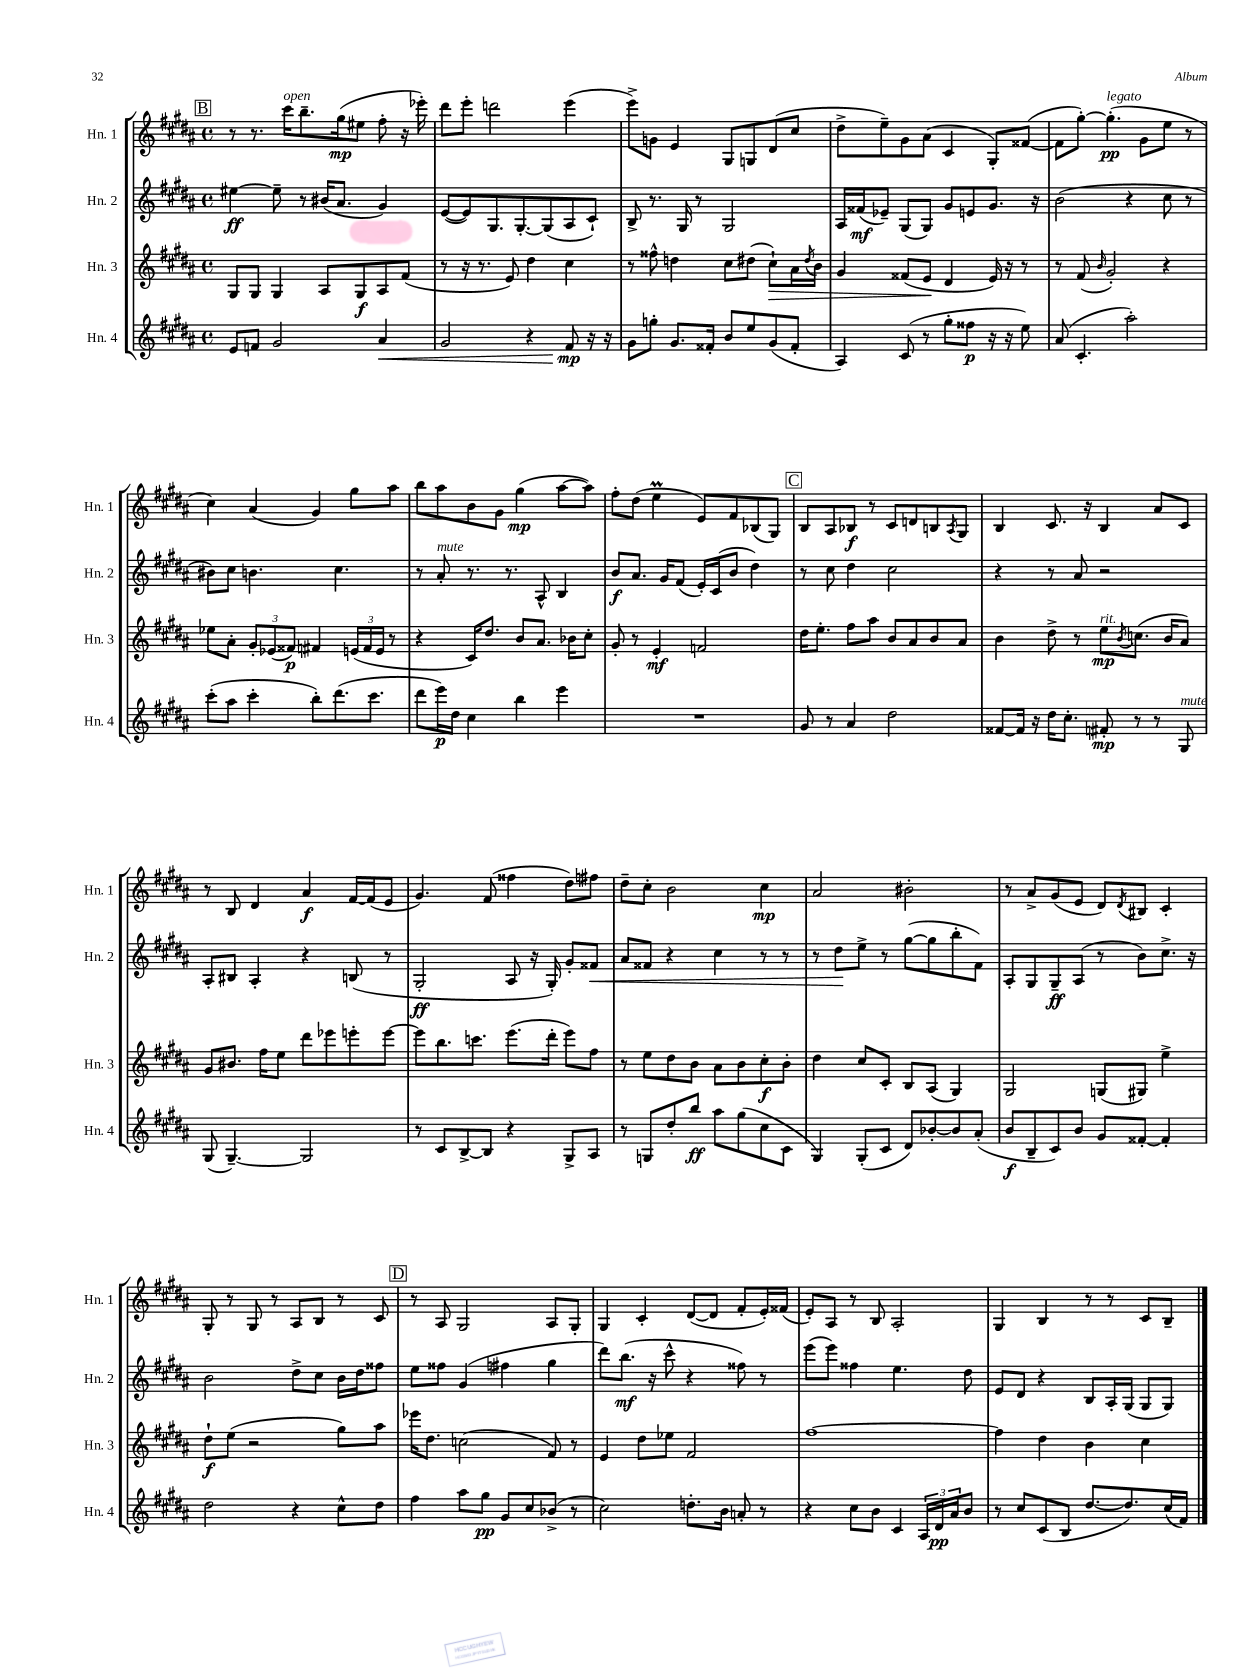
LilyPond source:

<<
\new StaffGroup <<
\new Staff = "s0" \with { instrumentName = "Hn. 1" shortInstrumentName = "Hn. 1" } {
    \clef treble \key b \major \defaultTimeSignature \time 4/4
    \mark \markup { \box "B" } r8 r8. cis'''16^\markup { \italic "open" } b''8.-- gis''16\mp( eis''8 fis''8-. r16 ees'''16-.) |
    dis'''8 e'''8-. d'''2 e'''4( |
    e'''8->) g'8 e'4 gis8 g8 dis'8( cis''8 |
    dis''8-> e''8--) gis'8 ais'8( cis'4 gis8-.) fisis'8~( |
    fisis'8 gis''8~-.) gis''4.-.\pp^\markup { \italic "legato" }( gis'8 e''8 r8 |
    cis''4) ais'4( gis'4) gis''8 ais''8 |
    b''8 ais''8 b'8 gis'8 gis''4\mp( ais''8~ ais''8) |
    fis''8-. dis''8( e''4\prall e'8) fis'8 bes8( gis8) |
    \mark \markup { \box "C" } b8 ais8 bes8\f r8 cis'8 d'8 b8 \acciaccatura { ais8 } gis8 |
    b4 cis'8. r16 b4 ais'8 cis'8 |
    r8 b8 dis'4 ais'4\f fis'16~ fis'16( e'8 |
    gis'4.) fis'8( fisis''4 dis''8) fis''8 |
    dis''8-- cis''8-. b'2 cis''4\mp |
    ais'2 bis'2-. |
    r8 ais'8-> gis'8( e'8 dis'8) \acciaccatura { dis'8 } bis8 cis'4-. |
    gis8-. r8 gis8 r8 ais8 b8 r8 cis'8 |
    \mark \markup { \box "D" } r8 ais8 gis2 ais8 gis8-. |
    gis4 cis'4-. dis'8~( dis'8 fis'8-. e'16-.) fisis'16( |
    e'8-.) ais8 r8 b8 ais2-. |
    gis4 b4 r8 r8 cis'8 b8-- \bar "|." |
}
\new Staff = "s1" \with { instrumentName = "Hn. 2" shortInstrumentName = "Hn. 2" } {
    \clef treble \key b \major \defaultTimeSignature \time 4/4
    \mark \markup { \box "B" } eis''4~\ff eis''8-- r8 bis'16( ais'8. gis'4) |
    e'8~( e'8) gis8. gis8.~-. gis8( ais8 cis'8-!) |
    b8-> r8. gis16 r8 gis2 |
    ais16 fisis'16\mf( ees'8--) gis8( gis8) gis'8 e'8 gis'8. r16 |
    b'2( r4 cis''8 r8 |
    bis'8) cis''8 b'4. cis''4. |
    r8 ais'8-.^\markup { \italic "mute" } r8. r8. ais8-^ b4 |
    b'8\f ais'8. gis'16 fis'8( e'16-.) cis'16( b'8 dis''4) |
    \mark \markup { \box "C" } r8 cis''8 dis''4 cis''2 |
    r4 r8 ais'8 r2 |
    ais8-. bis8 ais4-. r4 b8( r8 |
    gis2-.\ff ais8 r16 gis16-.) gis'8-. fisis'8\< |
    ais'8 fisis'8 r4 cis''4 r8 r8 |
    r8 dis''8\! e''8-> r8 gis''8~( gis''8 b''8-. fis'8) |
    ais8-. gis8 gis8--\ff ais8( r8 b'8) cis''8.-> r16 |
    b'2 dis''8-> cis''8 b'16 dis''16 fisis''8 |
    \mark \markup { \box "D" } e''8 fisis''8 gis'4( fis''4 gis''4 |
    dis'''8) b''8.\mf( r16 cis'''8-^ r4 fisis''8) r8 |
    e'''8( e'''8) fisis''4 e''4. dis''8 |
    e'8 dis'8 r4 b8 ais16-. gis16( gis8 gis8) \bar "|." |
}
\new Staff = "s2" \with { instrumentName = "Hn. 3" shortInstrumentName = "Hn. 3" } {
    \clef treble \key b \major \defaultTimeSignature \time 4/4
    \mark \markup { \box "B" } gis8 gis8 gis4 ais8 gis8\f ais8 fis'8( |
    r8 r16 r8. e'8) dis''4 cis''4 |
    r8 fisis''8-^ d''4 cis''8 dis''8( cis''8-!\>) ais'16 \acciaccatura { dis''8 } b'16 |
    gis'4 fisis'8( e'8\! dis'4 e'16) r16 r8 |
    r8 fis'8( \grace { b'16 } gis'2-.) r4 |
    ees''8 ais'8-. \tuplet 3/2 { gis'8-. ees'8( fisis'8\p) } fis'4 \tuplet 3/2 { e'16( fis'16 e'16 } r8 |
    r4 cis'16) dis''8. b'8 ais'8. bes'16 cis''8-. |
    gis'8-. r8 e'4-.\mf f'2 |
    \mark \markup { \box "C" } dis''16 e''8.-. fis''8 ais''8 b'8 ais'8 b'8 ais'8 |
    b'4 dis''8-> r8 e''8\mp^\markup { \italic "rit." } \acciaccatura { b'8 } c''8.( b'16 ais'8) |
    gis'8 bis'8. fis''16 e''8 dis'''8 ees'''8 e'''8-. e'''8~ |
    e'''8 b''8. c'''8. e'''8.( dis'''16-. e'''8) fis''8 |
    r8 e''8 dis''8 b'8 ais'8 b'8 cis''8-.\f b'8-. |
    dis''4 cis''8 cis'8-. b8 ais8( gis4) |
    gis2 g8( gis8) e''4-> |
    dis''8-!\f e''8( r2 gis''8) ais''8 |
    \mark \markup { \box "D" } ees'''16 dis''8. c''2( fis'8) r8 |
    e'4 dis''8 ees''8 fis'2 |
    fis''1~ |
    fis''4 dis''4 b'4 cis''4 \bar "|." |
}
\new Staff = "s3" \with { instrumentName = "Hn. 4" shortInstrumentName = "Hn. 4" } {
    \clef treble \key b \major \defaultTimeSignature \time 4/4
    \mark \markup { \box "B" } e'8 f'8 gis'2 ais'4\< |
    gis'2 r4 fis'8\mp\! r16 r16 |
    gis'8 g''8-. gis'8. fisis'16-. b'8 e''8 gis'8( fisis'8-. |
    ais4) cis'8( r8 gis''8-. fisis''8\p r16 r16 e''8) |
    ais'8( cis'4.-. ais''2-.) |
    cis'''8-.( ais''8 cis'''4-. b''8-.) dis'''8.( cis'''8. |
    dis'''8 e'''16\p) dis''16 cis''4 b''4 e'''4 |
    R1 |
    \mark \markup { \box "C" } gis'8 r8 ais'4 dis''2 |
    fisis'8~ fisis'16 r16 dis''16 cis''8.-. fis'8-.\mp r8 r8 gis8^\markup { \italic "mute" } |
    gis8( gis4.~--) gis2 |
    r8 cis'8 b8~-> b8 r4 gis8-> ais8 |
    r8 g8 dis''8-. b''8\ff ais''8 gis''8( cis''8 cis'8 |
    gis4) gis8-.( cis'8 dis'8) bes'8~-. bes'8 ais'8-.( |
    b'8\f b8-- cis'8) b'8 gis'8 fisis'8~-. fisis'4-. |
    dis''2 r4 cis''8-^ dis''8 |
    \mark \markup { \box "D" } fis''4 ais''8 gis''8\pp gis'8 cis''8 bes'8->( r8 |
    cis''2) d''8.-. b'16 a'8-. r8 |
    r4 cis''8 b'8 cis'4 \tuplet 3/2 { ais16 dis'16\pp ais'16 } b'8 |
    r8 cis''8 cis'8( b8 dis''8.~ dis''8.) cis''16( fis'16) \bar "|." |
}
>>
>>
\layout { \context { \Score \remove "Bar_number_engraver" } }
